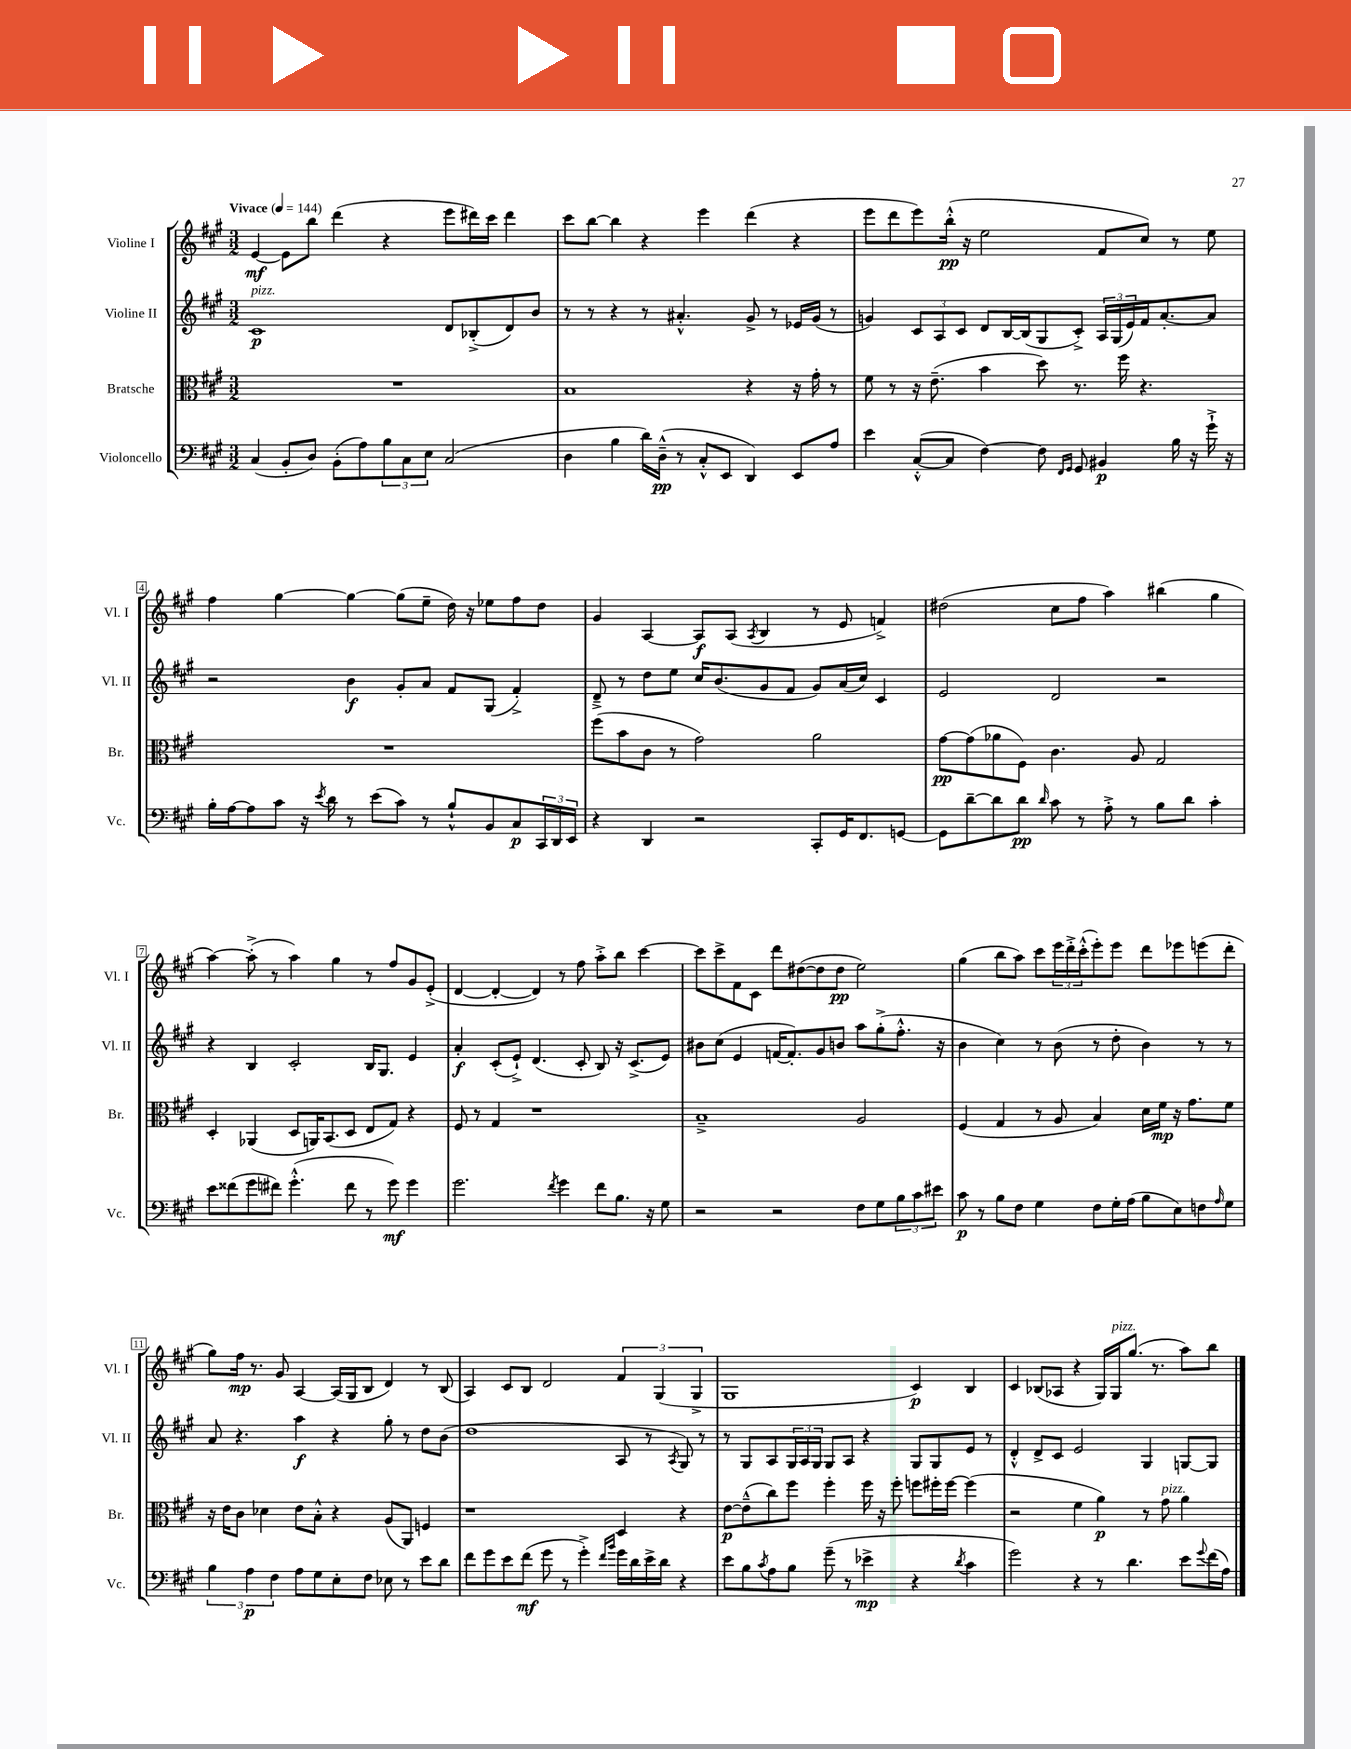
<<
\new StaffGroup <<
\new Staff = "s0" \with { instrumentName = "Violine I" shortInstrumentName = "Vl. I" } {
    \clef treble \key a \major \numericTimeSignature \time 3/2 \tempo "Vivace" 4 = 144
    e'4~\mf e'8 b''8 d'''4( r4 e'''8 dis'''16) cis'''16 dis'''4 |
    cis'''8 b''8~ b''4 r4 e'''4 d'''4( r4 |
    e'''8 d'''8 e'''8) b''16-.-^\pp( r16 e''2 fis'8 cis''8) r8 e''8 |
    fis''4 gis''4~ gis''4~ gis''8( e''8-- d''16) r16 ees''8 fis''8 d''8 |
    gis'4 a4~ a8\f a8( \acciaccatura { a8 } b4 r8 e'8 f'4->) |
    dis''2( cis''8 fis''8 a''4) bis''4( gis''4 |
    a''4~) a''8-.->( r8 a''4) gis''4 r8 fis''8 gis'8 e'8-.->( |
    d'4~ d'4~-. d'4) r8 fis''8 a''8-.-> b''8 cis'''4~ |
    cis'''8 cis'''8-> fis'8 cis'8 d'''8 dis''8~( dis''8 dis''8\pp e''2) |
    gis''4( b''8 a''8) cis'''8 \tuplet 3/2 { e'''16 d'''16-.-> cis'''16-.-^( } e'''8-.) e'''8 d'''8 ees'''8 e'''8( d'''8-. |
    gis''8) fis''16\mp r8. gis'8 a4~ a16( gis16 b8 d'4) r8 b8( |
    a4) cis'8 b8 d'2 \tuplet 3/2 { fis'4 gis4( gis4-> } |
    gis1 cis'4\p) b4 |
    cis'4 bes8( aes8 r4 gis16) gis16^\markup { \italic "pizz." } gis''8.( r8. a''8) b''8 \bar "|." |
}
\new Staff = "s1" \with { instrumentName = "Violine II" shortInstrumentName = "Vl. II" } {
    \clef treble \key a \major \numericTimeSignature \time 3/2
    cis'1\p^\markup { \italic "pizz." } d'8 bes8-.->( d'8) b'8 |
    r8 r8 r4 r8 ais'4.-.-^ gis'8-> r8 ees'16 gis'16( r8 |
    g'4) \tuplet 3/2 { cis'8 a8 cis'8 } d'8 b16~ b16( gis8 cis'8-.->) \tuplet 3/2 { a16 gis16( e'16) } fis'16 a'8.~-. a'8 |
    r2 b'4\f gis'8-. a'8 fis'8 gis8( fis'4-.->) |
    d'8---> r8 d''8 e''8 cis''16 b'8.( gis'8 fis'8 gis'8) a'16( cis''16) cis'4 |
    e'2 d'2 r2 |
    r4 b4 cis'2-. b16 gis8. e'4 |
    a'4-.\f cis'8-.( e'8-!->) d'4.( cis'8-. b8) r16 cis'8.->( e'8) |
    bis'8 cis''8( e'4 f'16~ f'8.-.) gis'8 b'8 a''8 gis''8-.->( fis''8.-.-^ r16 |
    b'4 cis''4) r8 b'8( r8 d''8-. b'4) r8 r8 |
    a'8 r4. a''4\f r4 gis''8-. r8 d''8 b'8( |
    d''1 a8 r8 \acciaccatura { a8 } gis8) r8 |
    r8 gis8 a8 \tuplet 3/2 { gis16 a16 gis16 } gis8 a8 r4 gis8 gis8 e'8 r8 |
    d'4-.-^ d'8-> cis'8 e'2 gis4 g8~ g8 \bar "|." |
}
\new Staff = "s2" \with { instrumentName = "Bratsche" shortInstrumentName = "Br." } {
    \clef alto \key a \major \numericTimeSignature \time 3/2
    R1. |
    b1 r4 r16 gis'16-. r8 |
    fis'8 r8 r16 e'8.--( b'4 d''8) r8. fis''16 r4. |
    R1. |
    fis''8( b'8 cis'8 r8 gis'2) a'2 |
    gis'8~\pp gis'8( aes'8 fis8) cis'4. a8 gis2 |
    d4-. aes,4( d8 a,16) b,8.( d8 e8 gis8) r4 |
    fis8 r8 gis4 r1 |
    b1---> a2 |
    fis4( gis4 r8 a8 b4) d'16 fis'16\mp r16 gis'8. fis'8 |
    r16 e'16 cis'8 des'4 e'8 b8-.-^ r4 a8( a,8) f4 |
    r1 d4 r4 |
    e'8~\p e'8---^( cis''8) fis''8 fis''4-. fis''16 r16 fis''8-. f''8 fis''16-. fis''16~ fis''4( |
    r2 fis'4 a'4\p) r8 gis'8^\markup { \italic "pizz." } a'4 \bar "|." |
}
\new Staff = "s3" \with { instrumentName = "Violoncello" shortInstrumentName = "Vc." } {
    \clef bass \key a \major \numericTimeSignature \time 3/2
    cis4( b,8-. d8) b,8-.( a8) \tuplet 3/2 { b8 cis8 e8 } cis2( |
    d4 b4 d'16) d16---^\pp( r8 cis8-.-^ e,8 d,4) e,8 a8 |
    e'4 cis8~-.-^( cis8 fis4~) fis8 \grace { fis,16 gis,16 } gis,8 bis,4\p b16 r16 gis'16-!-> r16 |
    b16-. a16~ a8 cis'8 r16 \acciaccatura { e'8 } d'16 r8 e'8( cis'8) r8 b8-!-^ b,8 cis8\p \tuplet 3/2 { cis,16 d,16 e,16 } |
    r4 d,4 r2 cis,8-. gis,16 fis,8. g,8~ |
    g,8 d'8~-- d'8 d'8\pp \grace { d'16 } cis'8 r8 a8-.-> r8 b8 d'8 cis'4-. |
    e'8 fisis'8( gis'8 fis'8) gis'4.-.-^( fis'8 r8 gis'8\mf) gis'4 |
    gis'2. \acciaccatura { fis'8 } gis'4 fis'8 b8. r16 gis8 |
    r2 r2 fis8 gis8 \tuplet 3/2 { b8 cis'8 eis'8 } |
    cis'8\p r8 b8 fis8 gis4 fis8 gis16-. a16( b8 e8) f8 \grace { a16 } gis8 |
    \tuplet 3/2 { b4 a4\p fis4 } a8 gis8 e8-. fis8 ees8 r8 e'8 d'8 |
    fis'8 gis'8 e'8 fis'8\mf( gis'8 r8 gis'4-.->) \grace { fis'16 b'16 } gis'16 d'16 e'16-> d'16 r4 |
    e'8 b8 \acciaccatura { cis'8 } a8 b8 gis'8--( r8 ees'4->\mp r4 \acciaccatura { d'8 } cis'4 |
    gis'2) r4 r8 d'4. e'8 \appoggiatura { gis'8 } fis'16( a16) \bar "|." |
}
>>
>>
\layout { \context { \Score \override BarNumber.stencil = #(make-stencil-boxer 0.1 0.3 ly:text-interface::print) } }
